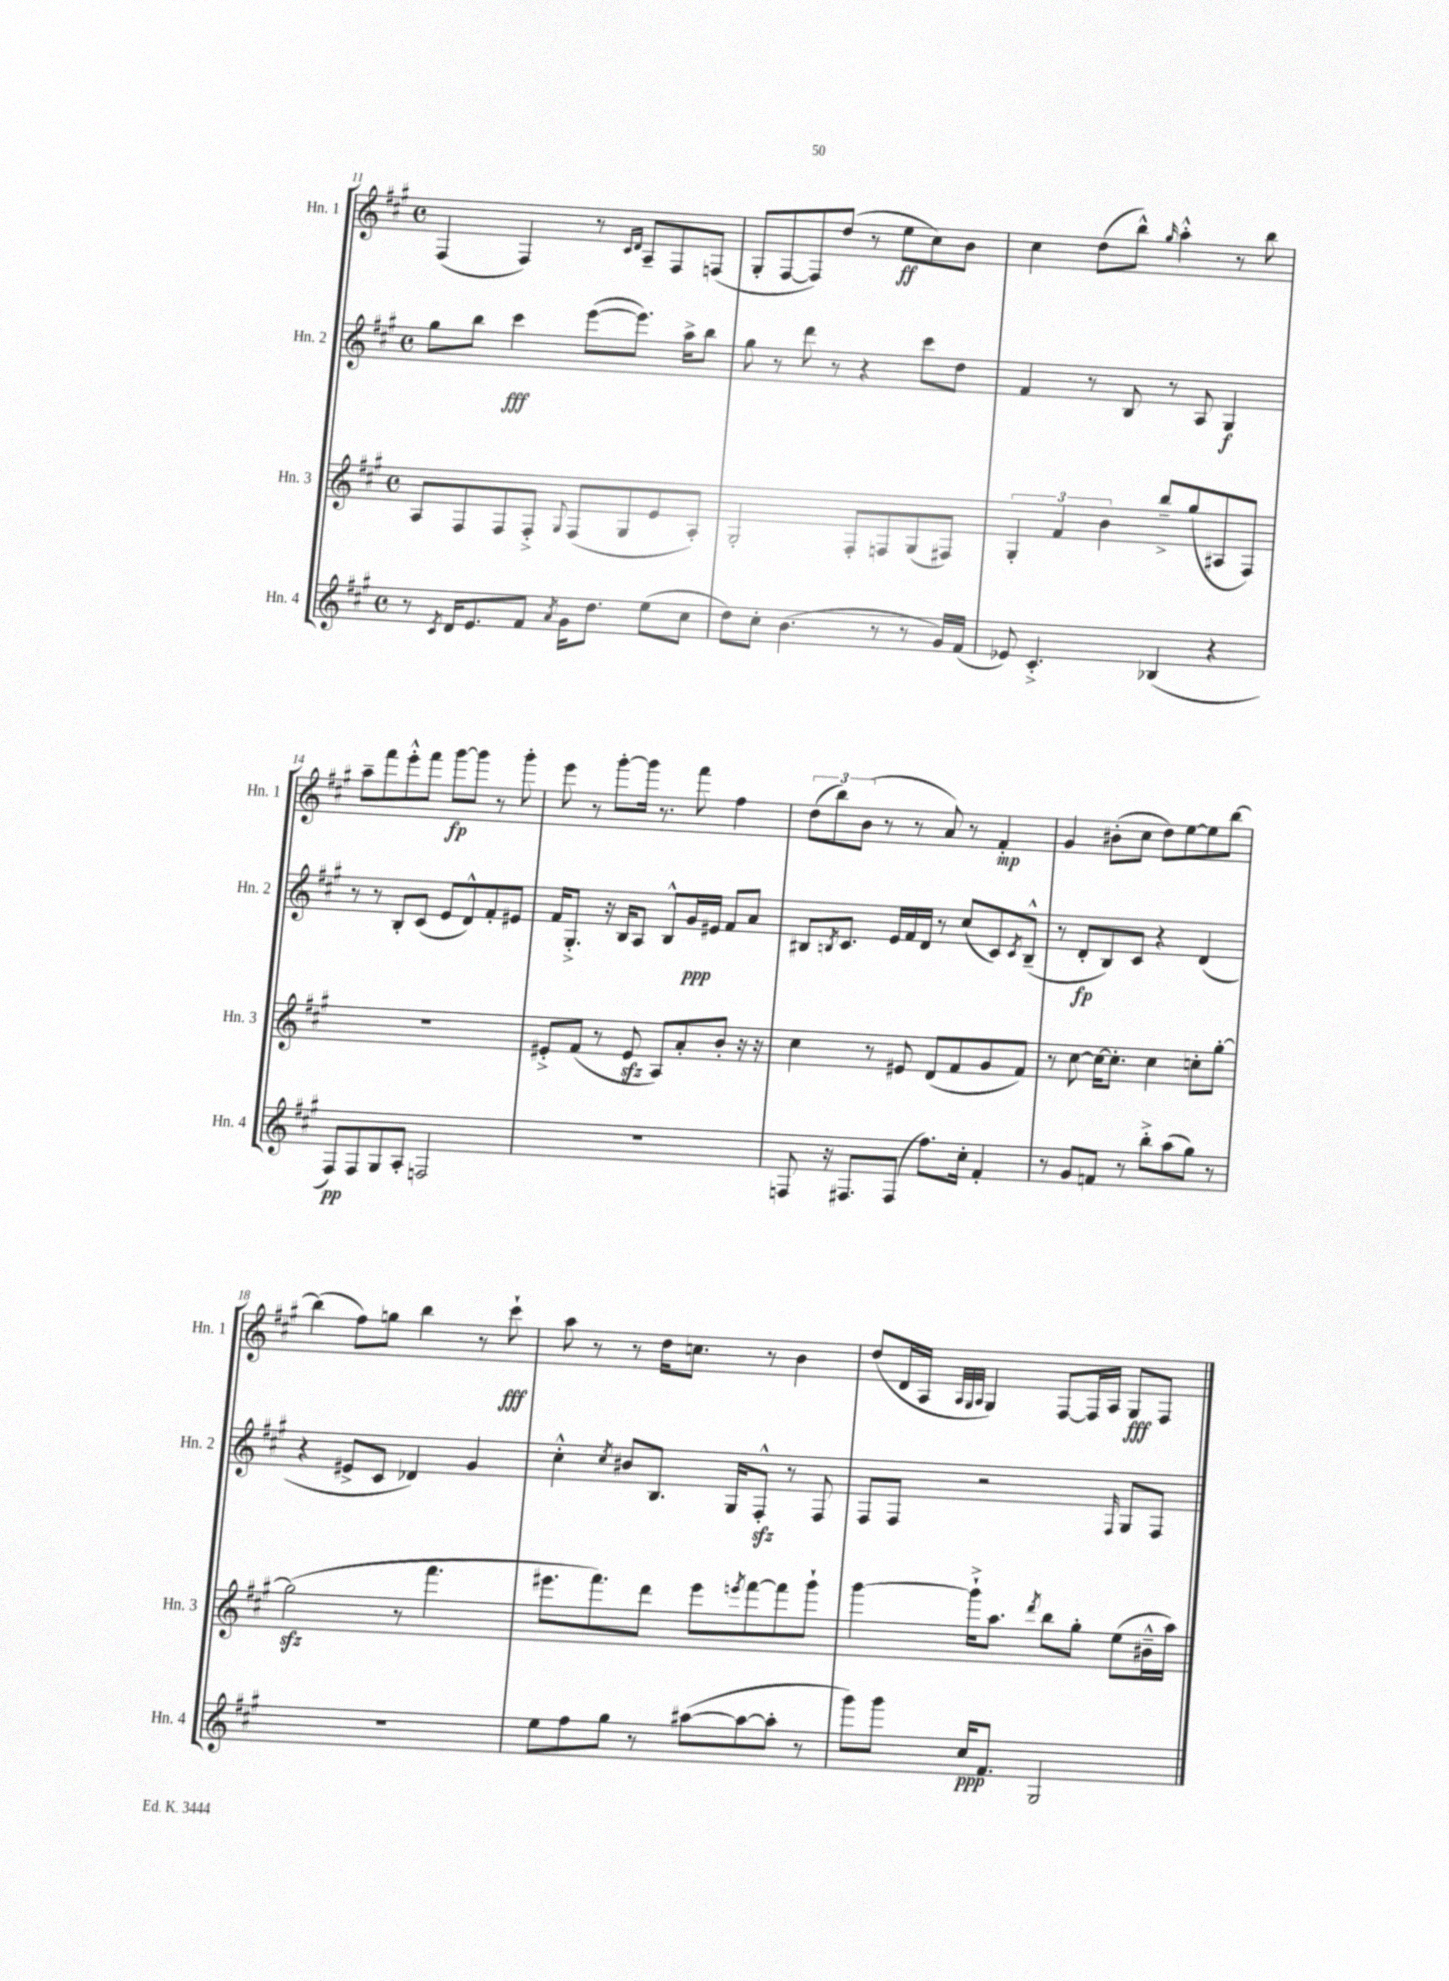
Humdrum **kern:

**kern	**dynam	**kern	**kern	**dynam	**kern	**dynam
*part4	*part4	*part3	*part2	*part2	*part1	*part1
*staff4	*staff4	*staff3	*staff2	*staff2	*staff1	*staff1
*I"Hn. 4	*	*I"Hn. 3	*I"Hn. 2	*	*I"Hn. 1	*
*I'Hn. 4	*	*I'Hn. 3	*I'Hn. 2	*	*I'Hn. 1	*
*clefG2	*	*clefG2	*clefG2	*	*clefG2	*
*k[f#c#g#]	*	*k[f#c#g#]	*k[f#c#g#]	*	*k[f#c#g#]	*
*M4/4	*	*M4/4	*M4/4	*	*M4/4	*
*met(c)	*	*met(c)	*met(c)	*	*met(c)	*
=11	=11	=11	=11	=11	=11	=11
8r	.	8A/L	8gg#\L	.	(4F#/	.
8qc#/	.	.	.	.	.	.
16d/KL	.	8F#/	8bb\J	.	.	.
8.e/	.	.	.	.	.	.
.	.	8F#/	4ccc#\	fff	4F#/)	.
8f#/J	.	8F#'^/J	.	.	.	.
8qa/	.	8qqG#/	.	.	.	.
16g#\KL	.	(8F#/L	([8eee\L	.	8r	.
8.dd\J	.	.	.	.	.	.
.	.	.	.	.	16qqc#/LL	.
.	.	.	.	.	16qqd/JJ	.
.	.	8G#/	8.eee\J])	.	8A~/L	.
(8ee\L	.	8e/	.	.	8F#/	.
.	.	.	16aa^\KL	.	.	.
8cc#\J	.	8A'/J)	8bb\J	.	(8Fn/J	.
=12	=12	=12	=12	=12	=12	=12
8dd\L)	.	2G#'/	8gg#\	.	8G#'/L	.
8cc#'\J	.	.	8r	.	[8F#/	.
(4.b\	.	.	8ddd\	.	8F#/])	.
.	.	.	8r	.	(8dd/J	.
.	.	8F#'/L	4r	.	8r	.
8r	.	8Fn/	.	.	8ee\L	ff
8r	.	(8G#/	8ccc#\L	.	8cc#\)	.
16g#/LL)	.	8F#X/J)	8dd\J	.	8b\J	.
(16f#/JJ	.	.	.	.	.	.
=13	=13	=13	=13	=13	=13	=13
8e-X/)	.	6G#'/	4f#/	.	4cc#\	.
4.c#'^/	.	.	.	.	.	.
.	.	6f#/	.	.	.	.
.	.	.	8r	.	(8dd\L	.
.	.	6b\	.	.	.	.
.	.	.	8B/	.	8bb^^\J)	.
.	.	.	.	.	16qqgg#/	.
(4B-X/	.	8bb~^/L	8r	.	4aa'^^\	.
.	.	(8gg#/	8A/	.	.	.
4r	.	8A#X/	4G#/	f	8r	.
.	.	8F#/J)	.	.	8bb\	.
!!LO:LB:g=z
=14	=14	=14	=14	=14	=14	=14
8F#/L)	pp	1r	8r	.	8aa~\L	.
8F#/	.	.	8r	.	8fff#\	.
8G#/	.	.	8B'/L	.	8eee'^^\	.
8A'/J	.	.	(8c#/J	.	8fff#\J	.
2Fn/	.	.	8e/L	.	[8ggg#\L	fp
.	.	.	8d^^/)	.	8ggg#\J]	.
.	.	.	8f#'/	.	8r	.
.	.	.	8e#X/J	.	8ggg#'\	.
=15	=15	=15	=15	=15	=15	=15
1r	.	8e#X'^/L	16f#/KL	.	8eee\	.
.	.	.	8.G#'^/J	.	.	.
.	.	(8f#/J	.	.	8r	.
.	.	8r	16r	.	[8ggg#'\L	.
.	.	.	16B/KL	.	.	.
.	.	8e#zz/	8A/J	.	16ggg#\Jk]	.
.	.	.	.	.	8.r	.
.	.	8A/L)	8B^^/L	.	.	.
.	.	8a'/	16g#/L	ppp	8fff#\	.
.	.	.	16e#X/JJ	.	.	.
.	.	8b'/J	8f#/L	.	4ff#\	.
.	.	16r	8a/J	.	.	.
.	.	16r	.	.	.	.
=16	=16	=16	=16	=16	=16	=16
8Fn/	.	4cc#\	8B#X/L	.	(12dd\L	.
.	.	.	.	.	12bb\)	.
.	.	.	8qBn/	.	.	.
16r	.	.	8.c#/J	.	.	.
.	.	.	.	.	(12b\J	.
8.F#X/L	.	.	.	.	.	.
.	.	8r	.	.	8r	.
.	.	.	16e/LL	.	.	.
(8F#/J	.	8e#X/	16f#/	.	8r	.
.	.	.	16d/JJ	.	.	.
8.ff#\L)	.	(8d/L	8r	.	8a/)	.
.	.	8f#/	(8cc#/L	.	8r	.
16cc#'\Jk	.	.	.	.	.	.
4f#'/	.	8g#/	8c#/)	.	4f#'/	mp
.	.	.	8qc#/	.	.	.
.	.	8f#/J)	(8B~^^/J	.	.	.
=17	=17	=17	=17	=17	=17	=17
8r	.	8r	8r	.	4g#/	.
8g#/L	.	[8cc#\	8d'/L	fp	.	.
8fn/J	.	16cc#\KL_	8B/)	.	(8b#X'\L	.
.	.	8.cc#'\J]	.	.	.	.
8r	.	.	8c#/J	.	8cc#\J	.
8bb'^\L	.	4cc#\	4r	.	8dd\L)	.
(8aa\	.	.	.	.	[8ee\	.
8gg#\J)	.	8ccn'\L	(4d/	.	8ee\]	.
8r	.	[8gg#'\J	.	.	[8bb\J	.
!!LO:LB:g=z
=18	=18	=18	=18	=18	=18	=18
1r	.	(2gg#zz\]	4r	.	(4bb\]	.
.	.	.	8e#X^/L	.	8ff#\L)	.
.	.	.	8c#/J	.	8ggn\J	.
.	.	8r	4d-X/)	.	4bb\	.
.	.	4.fff#\	.	.	.	.
.	.	.	4g#/	.	8r	.
.	.	.	.	.	8ccc#`\	fff
=19	=19	=19	=19	=19	=19	=19
8ee\L	.	8.eee#X\L	4cc#'^^\	.	8aa\	.
8ff#\	.	.	.	.	8r	.
.	.	8.fff#\)	.	.	.	.
.	.	.	8qcc#/	.	.	.
8gg#\J	.	.	8b#X/L	.	8r	.
8r	.	8ddd\J	8.B/J	.	16dd\KL	.
.	.	.	.	.	8.ccn\J	.
([8aa#X\L	.	8eee#\L	.	.	.	.
.	.	.	16G#/KL	.	.	.
.	.	8qeeen/	.	.	.	.
8aa#\_	.	[8fff#\	8F#zz'^^/J	.	8r	.
8aa#'\J]	.	8fff#\]	8r	.	4b\	.
8r	.	8ggg#`\J	8F#/	.	.	.
=20	=20	=20	=20	=20	=20	=20
8ggg#\L)	.	[4ggg#\	8F#/L	.	(8dd/L	.
8ggg#\J	.	.	8F#/J	.	16d/L	.
.	.	.	.	.	16A/JJ	.
.	.	.	.	.	32qqA/LLL	.
.	.	.	.	.	32qqG#/	.
.	.	.	.	.	32qqA/JJJ	.
16cc#/KL	ppp	16ggg#`^\KL]	2r	.	4G#/)	.
8.f#/J	.	8.aa\J	.	.	.	.
.	.	8qddd/	.	.	.	.
2G#/	.	8bb\L	.	.	[8F#/L	.
.	.	8gg#'\J	.	.	16F#/L]	.
.	.	.	.	.	16A/JJ	.
.	.	.	16qqF#/	.	.	.
.	.	(8ee\L	8G#/L	.	8G#/L	fff
.	.	16b#X~^^\L	8F#/J	.	8F#/J	.
.	.	16aa\JJ)	.	.	.	.
==	==	==	==	==	==	==
*-	*-	*-	*-	*-	*-	*-
